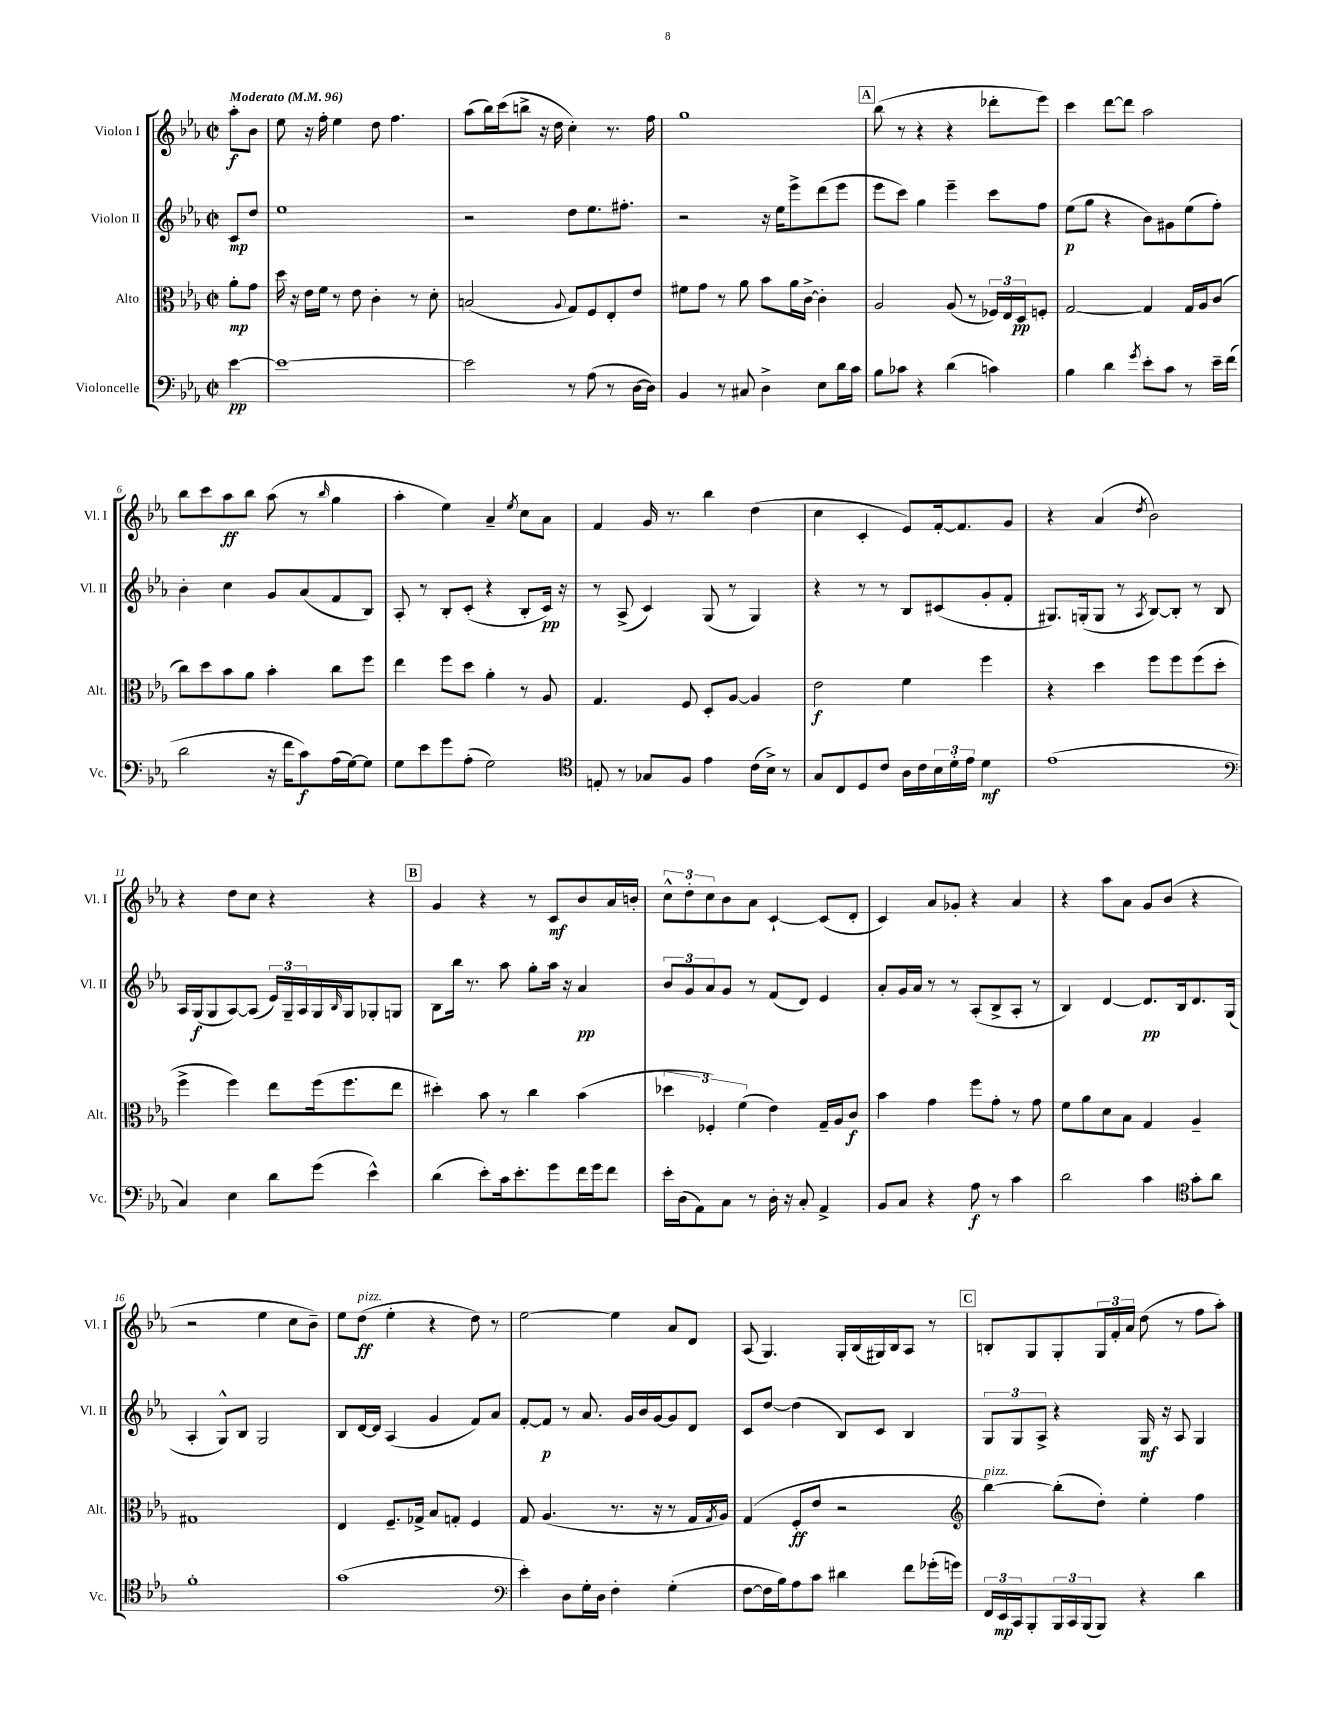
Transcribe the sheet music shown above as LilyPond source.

<<
\new StaffGroup <<
\new Staff = "s0" \with { instrumentName = "Violon I" shortInstrumentName = "Vl. I" } {
    \clef treble \key ees \major \defaultTimeSignature \time 2/2 \partial 4 \tempo "Moderato" 4 = 96
    aes''8-.\f bes'8 |
    ees''8 r16 f''16-. ees''4 d''8 f''4. |
    aes''8( bes''16) c'''16( b''8-> r16 d''16 c''4-.) r8. f''16 |
    g''1 |
    \mark \markup { \box "A" } bes''8( r8 r4 r4 des'''8-. ees'''8) |
    c'''4 d'''8~ d'''8 aes''2 |
    bes''8 c'''8 aes''8\ff bes''8 aes''8( r8 \grace { bes''16 } g''4 |
    aes''4-. ees''4) aes'4-- \acciaccatura { ees''8 } c''8 aes'8 |
    f'4 g'16 r8. bes''4 d''4( |
    c''4 c'4-. ees'8) f'16~-. f'8. g'8 |
    r4 aes'4( \acciaccatura { d''8 } bes'2) |
    r4 d''8 c''8 r4 r4 |
    \mark \markup { \box "B" } g'4 r4 r8 c'8\mf bes'8 aes'16 b'16-. |
    \tuplet 3/2 { c''8-^ d''8-. c''8 } bes'8 aes'8 c'4~-! c'8( d'8-. |
    c'4) aes'8 ges'8-. r4 aes'4 |
    r4 aes''8 aes'8 g'8 bes'8( r4 |
    r2 ees''4 c''8 bes'8--) |
    ees''8 d''8\ff^\markup { \italic "pizz." }( ees''4-. r4 d''8) r8 |
    ees''2~ ees''4 aes'8 d'8 |
    aes8( g4.) g16-. bes16( gis16) bes16 aes8 r8 |
    \mark \markup { \box "C" } b8-. g8 g8-. \tuplet 3/2 { g16 f'16-. aes'16 } d''8( r8 f''8 aes''8-.) \bar "|." |
}
\new Staff = "s1" \with { instrumentName = "Violon II" shortInstrumentName = "Vl. II" } {
    \clef treble \key ees \major \defaultTimeSignature \time 2/2 \partial 4
    c'8\mp d''8 |
    ees''1 |
    r2 d''8 ees''8. fis''8.-. |
    r2 r16 ees''16 ees'''8-> d'''8( ees'''8 |
    \mark \markup { \box "A" } ees'''8 c'''8) g''4 ees'''4-- c'''8 f''8 |
    ees''8\p( g''8 r4 bes'8) gis'8 ees''8( f''8-.) |
    bes'4-. c''4 g'8 aes'8( f'8 bes8) |
    aes8-. r8 bes8-. c'8-.( r4 bes8-. c'16\pp) r16 |
    r8 aes8->( c'4) g8( r8 g4) |
    r4 r8 r8 bes8 cis'8( g'8-. f'8-. |
    gis8.) g16-.( g8 r8 \acciaccatura { aes8 } bes8~) bes8-. r8 bes8 |
    aes16 g16\f( g8 aes8~) aes8( \tuplet 3/2 { ees'16) g16-- aes16 } g16 \grace { bes16 } g16 ges8-. g8 |
    \mark \markup { \box "B" } bes8 bes''16 r8. aes''8 g''8-. aes''16 r16 aes'4\pp |
    \tuplet 3/2 { bes'8 g'8 aes'8 } g'8 r8 f'8( d'8) ees'4 |
    aes'8-. g'16 aes'16 r8 r8 aes8-.( bes8-> aes8-. r8 |
    bes4) d'4~ d'8.\pp bes16 d'8. g16( |
    aes4-. g8-^) bes8 g2 |
    bes8 d'16~ d'16 aes4( g'4 f'8) aes'8 |
    f'8~-. f'8\p r8 aes'8. g'16 bes'16 g'16~ g'8 d'8 |
    c'8 d''8~ d''4( bes8) c'8 bes4 |
    \mark \markup { \box "C" } \tuplet 3/2 { g8 g8 aes8-> } r4 g16\mf r16 aes8 g4 \bar "|." |
}
\new Staff = "s2" \with { instrumentName = "Alto" shortInstrumentName = "Alt." } {
    \clef alto \key ees \major \defaultTimeSignature \time 2/2 \partial 4
    aes'8-.\mp g'8 |
    d''16 r16 ees'16 f'16 r8 ees'8 c'4-. r8 d'8-. |
    b2( \appoggiatura { aes8 } g8) f8 ees8-. ees'8 |
    fis'8 g'8 r8 aes'8 bes'8 aes'16 c'16~-> c'4-. |
    \mark \markup { \box "A" } aes2 aes8( r8 \tuplet 3/2 { fes16) ees16 d16\pp } f8-. |
    g2~ g4 g16 aes16 c'8( |
    c''8) d''8 bes'8 aes'8 bes'4-. c''8 f''8 |
    ees''4 f''8 d''8 aes'4-. r8 aes8 |
    g4. f8 d8-. aes8~ aes4 |
    ees'2\f f'4 f''4 |
    r4 d''4 f''8 f''8 f''8( d''8-. |
    f''4-> f''4) ees''8 f''16( f''8. ees''8 |
    \mark \markup { \box "B" } dis''4-.) bes'8 r8 c''4 bes'4( |
    \tuplet 3/2 { des''4 fes4-.) f'4( } ees'4) g16-- aes16 c'8\f |
    bes'4 g'4 f''8 g'8-. r8 g'8 |
    f'8 aes'8 d'8 bes8 g4 aes4-- |
    gis1 |
    ees4 f8.-- ges16-> bes8 g8-. f4 |
    g8 aes4.( r8. r16 r8 g16 \acciaccatura { g8 } aes16) |
    g4( f8-.\ff ees'8 r2 |
    \mark \markup { \box "C" } \clef treble bes''4~^\markup { \italic "pizz." }) bes''8-.( d''8-.) ees''4-. f''4 \bar "|." |
}
\new Staff = "s3" \with { instrumentName = "Violoncelle" shortInstrumentName = "Vc." } {
    \clef bass \key ees \major \defaultTimeSignature \time 2/2 \partial 4
    ees'4~\pp |
    ees'1~ |
    ees'2 r8 aes8( r8 d16~ d16) |
    bes,4 r8 cis8 d4-> ees8 d'16 c'16 |
    \mark \markup { \box "A" } bes8 ces'8 r4 d'4( c'4) |
    bes4 d'4 \acciaccatura { g'8 } ees'8-. c'8 r8 ees'16-- f'16( |
    d'2 r16 f'16 c'8\f) aes16( g16~) g8 |
    g8 ees'8 g'8 aes8-.( g2) |
    \clef tenor e8-. r8 ges8 f8 ees'4 c'16( bes16->) r8 |
    g8 c8 d8 c'8 aes16 c'16 \tuplet 3/2 { bes16 d'16-. ees'16 } d'4\mf |
    ees'1( |
    \clef bass c4) ees4 d'8 g'8( ees'4-^) |
    \mark \markup { \box "B" } d'4( ees'8-.) c'16 ees'8.-. g'8 f'16 g'16 f'8 |
    ees'16-. d16( aes,8) c8 r8 d16-. r16 c8-. aes,4-> |
    bes,8 c8 r4 aes8\f r8 c'4 |
    d'2 c'4 \clef tenor g'8-. aes'8 |
    f'1-. |
    g'1( |
    \clef bass ees'4-.) d8 g16-. d16 f4-. g4-.( |
    f8~ f16 bes16) aes8 c'8 dis'4 f'8 ges'16-.( g'16) |
    \mark \markup { \box "C" } \tuplet 3/2 { f,16 ees,16\mp c,16 } bes,,8-. \tuplet 3/2 { bes,,16 c,16 bes,,16( } bes,,8) r4 d'4 \bar "|." |
}
>>
>>
